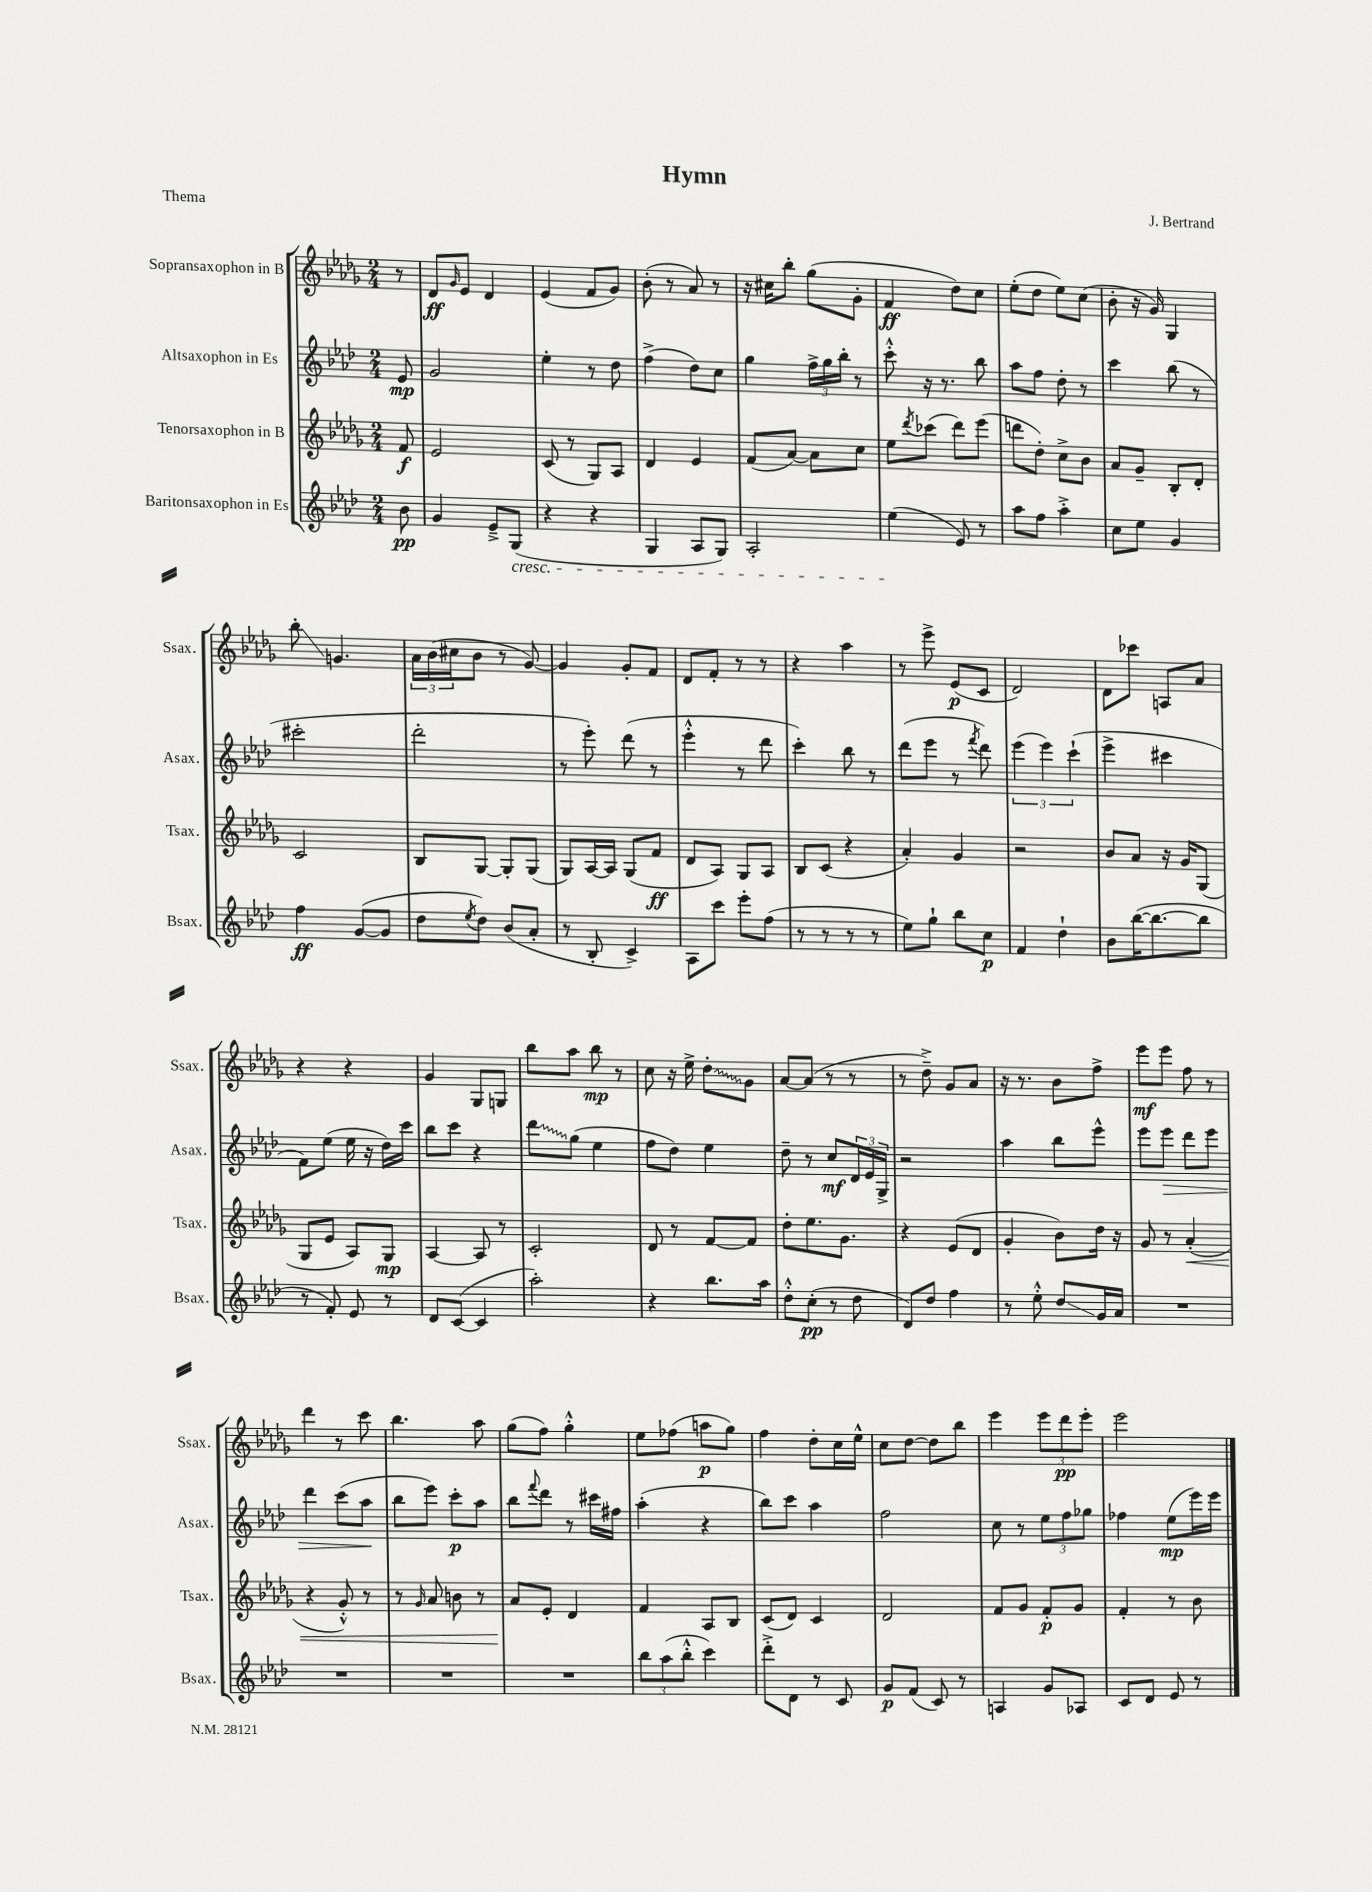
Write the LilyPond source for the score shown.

\header { title = "Hymn" composer = "J. Bertrand" piece = "Thema" }
<<
\new StaffGroup <<
\new Staff = "s0" \with { instrumentName = "Sopransaxophon in B" shortInstrumentName = "Ssax." } {
    \clef treble \key des \major \numericTimeSignature \time 2/4 \partial 8
    r8 |
    des'8\ff \grace { ges'16 } ees'8 des'4 |
    ees'4( f'8 ges'8) |
    bes'8-.( r8 aes'8) r8 |
    r16 cis''16 bes''8-. ges''8( ges'8-. |
    f'4\ff des''8) c''8 |
    ees''8-.( des''8 ees''8) c''8( |
    bes'8-. r16 ges'16) ges4 |
    bes''8-.\glissando g'4. |
    \tuplet 3/2 { aes'16 bes'16( cis''16 } bes'8 r8 ges'8~) |
    ges'4 ges'8-. f'8 |
    des'8 f'8-. r8 r8 |
    r4 aes''4 |
    r8 ees'''8-> ees'8\p( c'8 |
    des'2) |
    des'8 ces'''8 a8 aes'8 |
    r4 r4 |
    ges'4 ges8 g8 |
    bes''8 aes''8 bes''8\mp r8 |
    c''8 r16 ees''16-> \once \override Glissando.style = #'zigzag des''8-.\glissando ges'8 |
    aes'8~ aes'8( r8 r8 |
    r8 des''8--->) ges'8 aes'8 |
    r16 r8. bes'8 f''8-> |
    ees'''8\mf ees'''8 f''8 r8 |
    des'''4 r8 c'''8 |
    bes''4. aes''8 |
    ges''8( f''8) ges''4-.-^ |
    ees''8 fes''8( a''8\p ges''8) |
    f''4 des''8-. c''16 ees''16-^ |
    c''8 des''8~ des''8 bes''8 |
    ees'''4 \tuplet 3/2 { ees'''8 des'''8\pp ees'''8-. } |
    ees'''2 \bar "|." |
}
\new Staff = "s1" \with { instrumentName = "Altsaxophon in Es" shortInstrumentName = "Asax." } {
    \clef treble \key aes \major \numericTimeSignature \time 2/4 \partial 8
    ees'8\mp |
    g'2 |
    ees''4-. r8 des''8 |
    f''4->( des''8) c''8 |
    g''4 \tuplet 3/2 { f''16-> g''16 bes''16-. } r8 |
    c'''8-.-^ r16 r8. bes''8 |
    aes''8 f''8 des''8-. r8 |
    c'''4 bes''8( r8 |
    cis'''2-. |
    des'''2-. |
    r8 ees'''8-.) des'''8( r8 |
    ees'''4-.-^ r8 des'''8 |
    c'''4-.) bes''8 r8 |
    des'''8( ees'''8 r8 \acciaccatura { f'''8 } des'''8) |
    \tuplet 3/2 { ees'''4( ees'''4) c'''4-!( } |
    ees'''4-> cis'''4 |
    f'8) ees''8( ees''16 r16 des''16) c'''16 |
    bes''8 c'''8 r4 |
    \once \override Glissando.style = #'zigzag des'''8\glissando g''8( ees''4 |
    f''8 des''8) ees''4 |
    des''8-- r8 c''8\mf \tuplet 3/2 { des'16 ees'16 g16-> } |
    r2 |
    aes''4 bes''8 ees'''8-^ |
    ees'''8 ees'''8\> des'''8 ees'''8 |
    des'''4 c'''8( aes''8\! |
    bes''8 ees'''8) c'''8-.\p aes''8 |
    bes''8 \appoggiatura { f'''8 } des'''8 r8 cis'''16 fis''16 |
    aes''4-.( r4 |
    bes''8) c'''8 aes''4 |
    f''2 |
    c''8 r8 \tuplet 3/2 { ees''8 f''8 ges''8 } |
    fes''4 ees''8\mp( ees'''16) ees'''16 \bar "|." |
}
\new Staff = "s2" \with { instrumentName = "Tenorsaxophon in B" shortInstrumentName = "Tsax." } {
    \clef treble \key des \major \numericTimeSignature \time 2/4 \partial 8
    f'8\f |
    ees'2 |
    c'8( r8 ges8) aes8 |
    des'4 ees'4 |
    f'8( aes'8~) aes'8 c''8 |
    ees''8 \acciaccatura { des'''8 } ces'''8( des'''8) ees'''8( |
    d'''8 des''8-.) c''8-> bes'8 |
    aes'8 ges'8-- bes8-. des'8-. |
    c'2 |
    bes8 ges8~ ges8-. ges8( |
    ges8) aes16~ aes16 ges8( f'8\ff |
    des'8 aes8) ges8 aes8 |
    bes8 c'8( r4 |
    aes'4-.) ges'4 |
    r2 |
    bes'8 aes'8 r16 ges'16 ges8( |
    ges8 ees'8 aes8) ges8\mp |
    aes4~ aes8 r8 |
    c'2-. |
    des'8 r8 f'8~ f'8 |
    des''8-. ees''8. ges'8. |
    r4 ees'8( des'8 |
    ges'4-. bes'8) des''16 r16 |
    ges'8 r8 aes'4-.\<( |
    r4 ges'8-.-^) r8 |
    r8 \grace { ges'16 } aes'8 b'8 r8 |
    aes'8\! ees'8-. des'4 |
    f'4 aes8 bes8 |
    c'8( des'8) c'4 |
    des'2 |
    f'8 ges'8 f'8-.\p ges'8 |
    f'4-. r8 bes'8 \bar "|." |
}
\new Staff = "s3" \with { instrumentName = "Baritonsaxophon in Es" shortInstrumentName = "Bsax." } {
    \clef treble \key aes \major \numericTimeSignature \time 2/4 \partial 8
    bes'8\pp |
    g'4 ees'8---> g8\cresc( |
    r4 r4 |
    g4 aes8 g8) |
    aes2-. |
    ees''4\!( ees'8) r8 |
    aes''8 f''8 aes''4-.-> |
    c''8 ees''8 g'4 |
    f''4\ff g'8~( g'8 |
    des''8 \acciaccatura { ees''8 } des''8) bes'8( aes'8-. |
    r8 bes8-. c'4->) |
    aes8 c'''8 ees'''8-. f''8( |
    r8 r8 r8 r8 |
    ees''8) g''8-! bes''8 c''8\p |
    f'4 des''4-! |
    bes'8 bes''16~( bes''8.~ bes''8 |
    r8 f'8-.) ees'8 r8 |
    des'8 c'8~( c'4 |
    aes''2-.) |
    r4 bes''8. aes''16 |
    des''8-.-^ c''8-.\pp( r8 des''8 |
    des'8) des''8 f''4 |
    r8 ees''8-.-^ des''8\glissando g'16 aes'16 |
    R2 |
    R2 |
    R2 |
    R2 |
    \tuplet 3/2 { bes''8 aes''8( bes''8-.-^ } c'''4) |
    des'''8-.-> des'8 r8 c'8 |
    g'8\p f'8( c'8) r8 |
    a4 g'8 aes8 |
    c'8 des'8 ees'8 r8 \bar "|." |
}
>>
>>
\layout { \context { \Score \remove "Bar_number_engraver" } }
